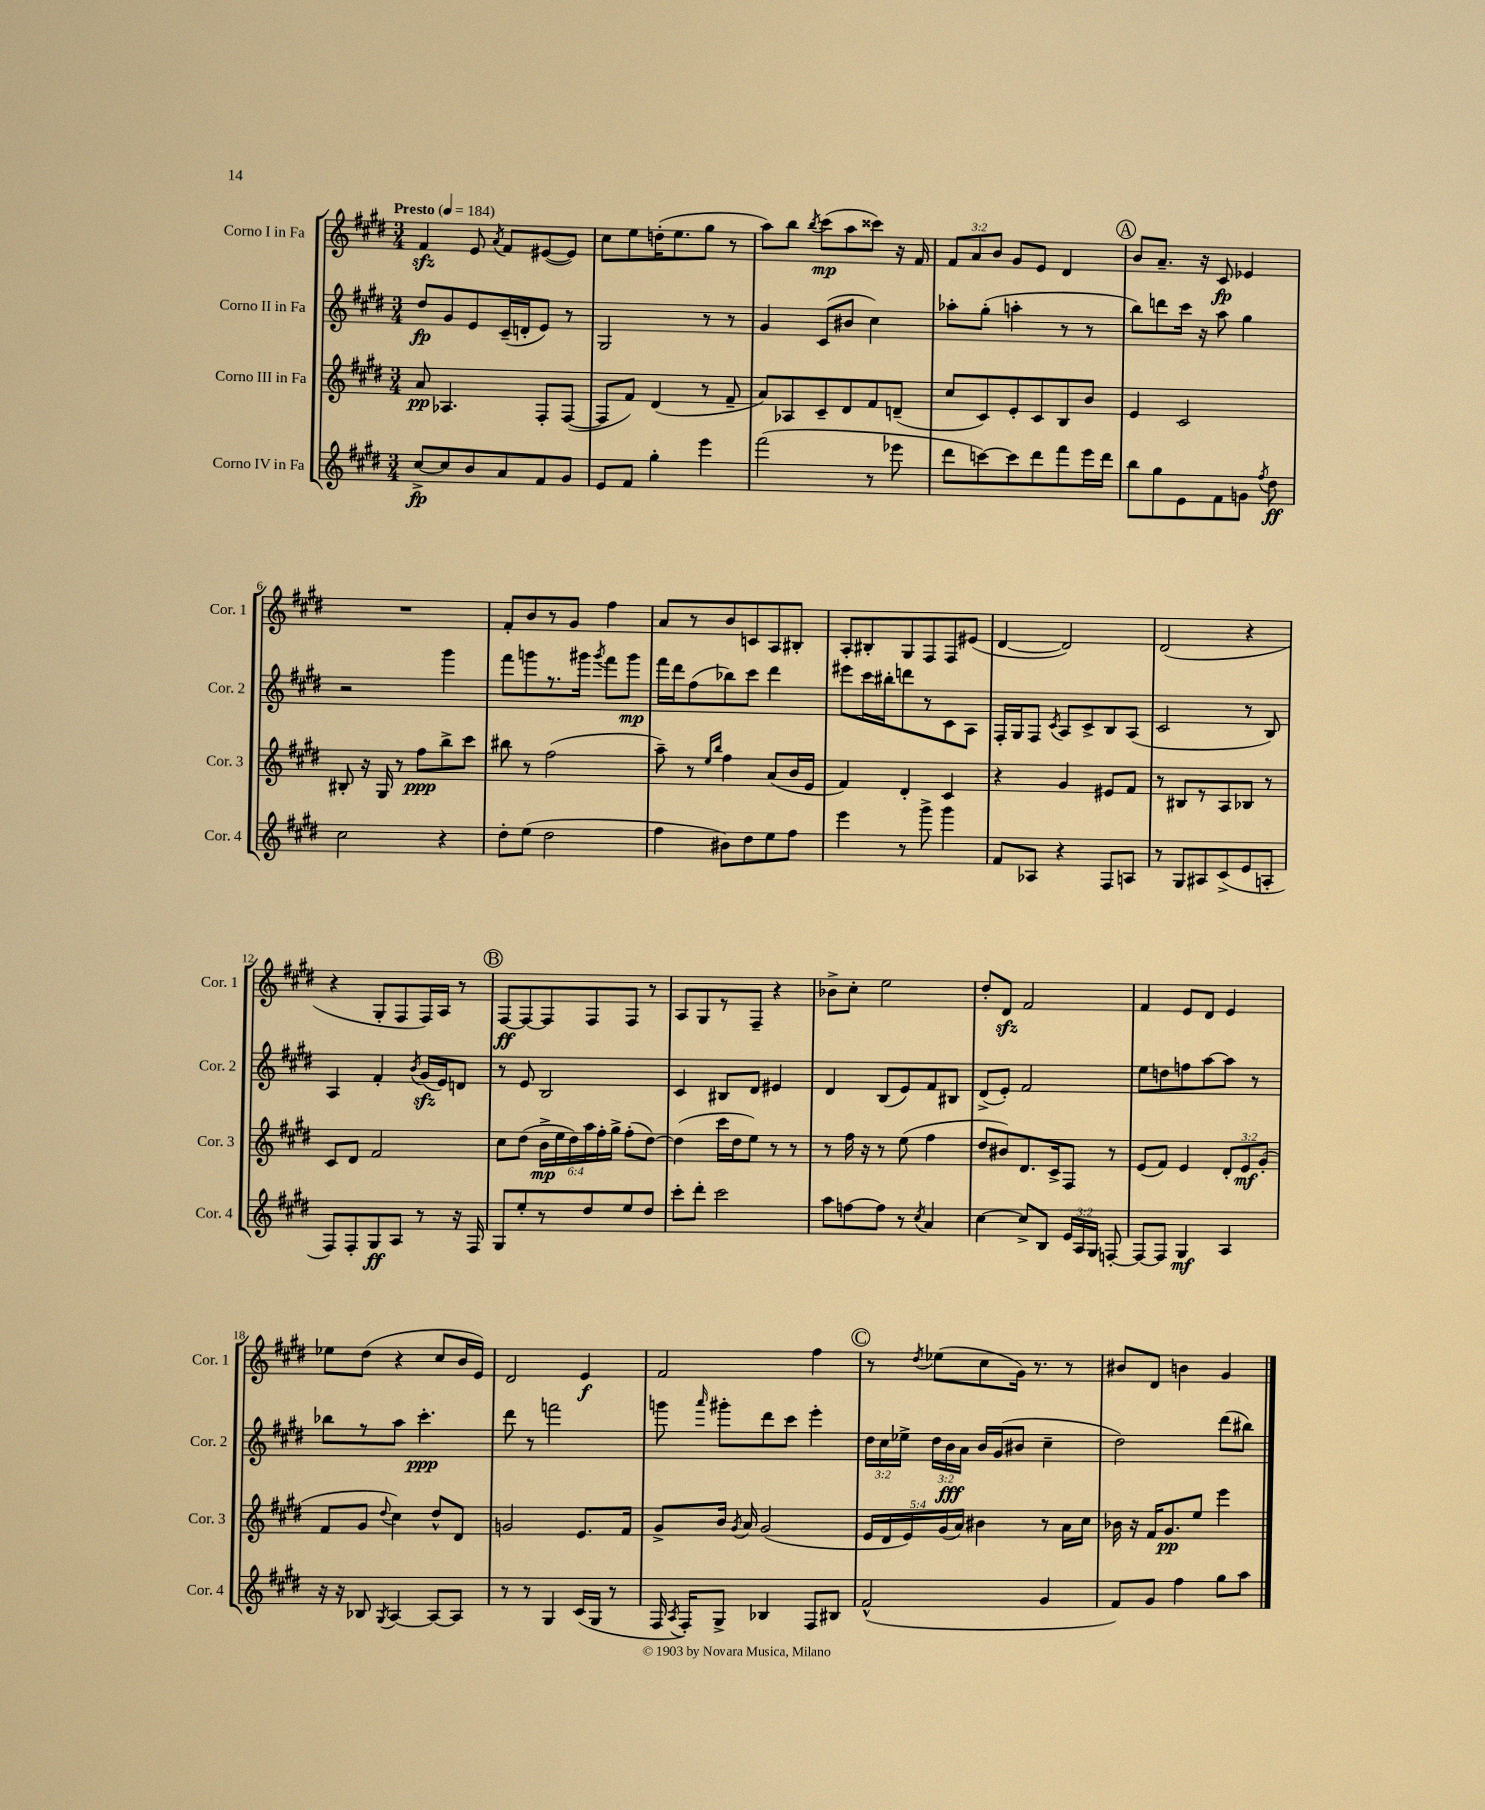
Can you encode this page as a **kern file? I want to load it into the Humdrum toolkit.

**kern	**dynam	**kern	**dynam	**kern	**dynam	**kern	**dynam
*part4	*part4	*part3	*part3	*part2	*part2	*part1	*part1
*staff4	*staff4	*staff3	*staff3	*staff2	*staff2	*staff1	*staff1
*I"Corno IV in Fa	*	*I"Corno III in Fa	*	*I"Corno II in Fa	*	*I"Corno I in Fa	*
*I'Cor. 4	*	*I'Cor. 3	*	*I'Cor. 2	*	*I'Cor. 1	*
*clefG2	*	*clefG2	*	*clefG2	*	*clefG2	*
*k[f#c#g#d#]	*	*k[f#c#g#d#]	*	*k[f#c#g#d#]	*	*k[f#c#g#d#]	*
*M3/4	*	*M3/4	*	*M3/4	*	*M3/4	*
*MM184	*	*MM184	*	*MM184	*	*MM184	*
=1	=1	=1	=1	=1	=1	=1	=1
!	!	!	!	!	!	!LO:TX:a:B:t=Presto	!
[8cc#^/L	fp	8a/	pp	8dd#/L	fp	4f#zz/	.
8cc#/]	.	4.A-X/	.	8g#/	.	.	.
8b/	.	.	.	8e/	.	8e/	.
.	.	.	.	.	.	8qa/	.
8a/	.	.	.	(16c#~/L	.	8f#/L	.
.	.	.	.	16dn'/J	.	.	.
8f#/	.	8F#'/L	.	8e/J)	.	([8e#X/	.
8g#/J	.	([8F#/J	.	8r	.	8e#/J])	.
=2	=2	=2	=2	=2	=2	=2	=2
8e/L	.	8F#/L]	.	2G#/	.	8cc#\L	.
8f#/J	.	8f#/J)	.	.	.	8ee\	.
4gg#'\	.	(4d#/	.	.	.	(16ddn'\K	.
.	.	.	.	.	.	8.ee\	.
4eee\	.	8r	.	8r	.	8gg#\J	.
.	.	8f#~/	.	8r	.	8r	.
=3	=3	=3	=3	=3	=3	=3	=3
(2fff#\	.	8a/L)	.	4g#/	.	8aa\L)	.
.	.	8A-X/	.	.	.	8bb\J	.
.	.	.	.	.	.	8qbb/	.
.	.	8c#~/	.	(8c#/L	.	(8ccc#\L	mp
.	.	8d#/	.	8b#X/J	.	8aa\	.
8r	.	8f#/	.	4cc#\)	.	8ccc##X\J)	.
8eee-X\	.	(8dn~/J	.	.	.	16r	.
.	.	.	.	.	.	16f#/	.
=4	=4	=4	=4	=4	=4	=4	=4
8ddd#\L	.	8cc#/L	.	8aa-X'\L	.	12f#/L	.
.	.	.	.	.	.	12a/	.
[8cccn\)	.	8c#/)	.	(8gg#'\J	.	.	.
.	.	.	.	.	.	12b/J	.
8ccc\]	.	8e'/	.	4aan'\	.	8g#/L	.
8ddd#\	.	8c#/	.	.	.	8e/J	.
8fff#\	.	8B/	.	8r	.	4d#/	.
16eee\L	.	8b/J	.	8r	.	.	.
16ddd#\JJ	.	.	.	.	.	.	.
!!LO:REH:place=s1:t=A
=5	=5	=5	=5	=5	=5	=5	=5
8bb\L	.	4e/	.	8bb\L)	.	8b/L	.
8gg#\	.	.	.	8dddn\	.	8.a~/J	.
8e\	.	2c#/	.	16ccc#\Jk	.	.	.
.	.	.	.	16r	.	16r	.
8f#\	.	.	.	8aa\	.	8c#/	fp
8gn\J	.	.	.	4gg#\	.	4e-X/	.
8qff#/	.	.	.	.	.	.	.
8dd#\	ff	.	.	.	.	.	.
!!LO:LB:g=z
=6	=6	=6	=6	=6	=6	=6	=6
2cc#\	.	8B#X'/	.	2r	.	2.r	.
.	.	16r	.	.	.	.	.
.	.	16G#/	.	.	.	.	.
.	.	8r	.	.	.	.	.
.	.	8ff#\L	ppp	.	.	.	.
4r	.	8bb^\	.	4ggg#\	.	.	.
.	.	8ccc#\J	.	.	.	.	.
=7	=7	=7	=7	=7	=7	=7	=7
8dd#'\L	.	8bb#X\	.	8fff#\L	.	8f#'/L	.
(8ee\J	.	8r	.	8gggn\	.	8b/	.
2dd#\	.	(2ff#\	.	8.r	.	8r	.
.	.	.	.	.	.	8g#/J	.
.	.	.	.	16ggg#X\Jk	.	.	.
.	.	.	.	8qggg#/	.	.	.
.	.	.	.	8fff#\L	.	4ff#\	.
.	.	.	.	8ggg#\J	mp	.	.
=8	=8	=8	=8	=8	=8	=8	=8
4ff#\	.	8aa~\)	.	16fff#\LL	.	8a/L	.
.	.	.	.	16ddd#\J	.	.	.
.	.	8r	.	(8ff#\	.	8r	.
.	.	16qqee/LL	.	.	.	.	.
.	.	16qqbb/JJ	.	.	.	.	.
8b#X\L)	.	4ff#\	.	8bb-X\)	.	8b/	.
8dd#\	.	.	.	8ccc#\J	.	8cn/	.
8ee\	.	(8a/L	.	4ddd#\	.	8A/	.
8ff#\J	.	16b/L	.	.	.	8B#X'/J	.
.	.	16e/JJ	.	.	.	.	.
=9	=9	=9	=9	=9	=9	=9	=9
4eee\	.	4f#/)	.	8eee#X\L	.	8A'/L	.
.	.	.	.	16ccc#\L	.	8B#X'/	.
.	.	.	.	16bb#X'\J	.	.	.
8r	.	4d#'/	.	8dddn\	.	8G#/	.
8ggg#^\	.	.	.	8r	.	8F#/	.
4ggg#\	.	4c#/	.	8c#\	.	8F#/	.
.	.	.	.	8A\J	.	(8e#X/J	.
=10	=10	=10	=10	=10	=10	=10	=10
8f#/L	.	4r	.	16F#'/LL	.	[4d#/	.
.	.	.	.	16G#/J	.	.	.
8A-X/J	.	.	.	8F#/J	.	.	.
.	.	.	.	8qc#/	.	.	.
4r	.	4g#/	.	8A/L	.	2d#/])	.
.	.	.	.	8c#^/	.	.	.
8F#/L	.	8e#X/L	.	8B/	.	.	.
8An/J	.	8f#/J	.	(8A/J	.	.	.
=11	=11	=11	=11	=11	=11	=11	=11
8r	.	8r	.	2c#/	.	(2d#/	.
8G#/L	.	8B#X/L	.	.	.	.	.
8A#X/	.	8r	.	.	.	.	.
(8c#^/	.	8A/	.	.	.	.	.
8e/	.	8B-X/J	.	8r	.	4r	.
8An'/J	.	8r	.	8B/)	.	.	.
!!LO:LB:g=z
=12	=12	=12	=12	=12	=12	=12	=12
8F#/L)	.	8c#/L	.	4A/	.	4r	.
8F#'/	.	8d#/J	.	.	.	.	.
8G#/	ff	2f#/	.	4f#'/	.	8G#'/L	.
8A/J	.	.	.	.	.	8F#/	.
.	.	.	.	8qb/	.	.	.
8r	.	.	.	(16g#zz/LL	.	16F#/L)	.
.	.	.	.	16e/J)	.	16A/JJ	.
16r	.	.	.	8dn/J	.	8r	.
16F#/	.	.	.	.	.	.	.
!!LO:REH:place=s1:t=B
=13	=13	=13	=13	=13	=13	=13	=13
8G#/L	.	8cc#\L	.	8r	.	[8F#/L	ff
8ee'/	.	(8dd#\J	.	8e/	.	8F#/_	.
8r	.	24b^\LL	mp	2B/	.	8F#/]	.
.	.	24ee\	.	.	.	.	.
.	.	24dd#\)	.	.	.	.	.
8dd#/	.	24aa\	.	.	.	8F#/	.
.	.	24ff#'\	.	.	.	.	.
.	.	24gg#^\JJ	.	.	.	.	.
8ee/	.	(8ff#'\L	.	.	.	8F#/J	.
8dd#/J	.	[8dd#\J)	.	.	.	8r	.
=14	=14	=14	=14	=14	=14	=14	=14
8ccc#'\L	.	(4dd#\]	.	4c#/	.	8A/L	.
8ddd#'\J	.	.	.	.	.	8G#/	.
2ccc#\	.	16ccc#\LL	.	8B#X/L	.	8r	.
.	.	16dd#\J	.	.	.	.	.
.	.	8ee\J)	.	8d#/J	.	8F#~/J	.
.	.	8r	.	4e#X/	.	4r	.
.	.	8r	.	.	.	.	.
=15	=15	=15	=15	=15	=15	=15	=15
8aa\L	.	8r	.	4d#/	.	8b-X^\L	.
[8ffn\	.	16ff#\	.	.	.	8cc#'\J	.
.	.	16r	.	.	.	.	.
8ff\J]	.	8r	.	(8B/L	.	2ee\	.
8r	.	(8ee\	.	8e/)	.	.	.
8qcc#/	.	.	.	.	.	.	.
4a/	.	4ff#\	.	8f#/	.	.	.
.	.	.	.	8B#X/J	.	.	.
=16	=16	=16	=16	=16	=16	=16	=16
[4cc#\	.	8dd#/L	.	(8d#^/L	.	8dd#'/L	.
.	.	8b#X/)	.	8e'/J)	.	8d#zz/J	.
8cc#^/L]	.	8.d#/	.	2f#/	.	2f#/	.
8B/J	.	.	.	.	.	.	.
.	.	16c#^/k	.	.	.	.	.
24e/LL	.	8F#/J	.	.	.	.	.
24A/	.	.	.	.	.	.	.
24G#/JJ	.	.	.	.	.	.	.
[8Fn'/	.	8r	.	.	.	.	.
=17	=17	=17	=17	=17	=17	=17	=17
8F/L_	.	(8e/L	.	8ee\L	.	4f#/	.
8F/J]	.	8f#/J)	.	8ddn\	.	.	.
4G#/	mf	4e/	.	8ffn\	.	8e/L	.
.	.	.	.	[8aa\	.	8d#/J	.
4A/	.	12d#'/L	.	8aa\J]	.	4e/	.
.	.	12e/	mf	.	.	.	.
.	.	.	.	8r	.	.	.
.	.	(12g#'/J	.	.	.	.	.
!!LO:LB:g=z
=18	=18	=18	=18	=18	=18	=18	=18
16r	.	8f#/L	.	8bb-X\L	.	8ee-X\L	.
16r	.	.	.	.	.	.	.
8B-X/	.	8g#/J	.	8r	.	(8dd#\J	.
8qG#/	.	8qqdd#/	.	.	.	.	.
[4A/	.	4cc#\)	.	8aa\J	.	4r	.
.	.	.	.	4.ccc#'\	ppp	.	.
8A/L_	.	8dd#^^/L	.	.	.	8cc#/L	.
8A/J]	.	8d#/J	.	.	.	16b/L	.
.	.	.	.	.	.	16e/JJ)	.
=19	=19	=19	=19	=19	=19	=19	=19
8r	.	2gn/	.	8ddd#\	.	2d#/	.
8r	.	.	.	8r	.	.	.
4G#/	.	.	.	2fffn\	.	.	.
(16c#/LL	.	8.e/L	.	.	.	4e/	f
16G#/JJ	.	.	.	.	.	.	.
8r	.	.	.	.	.	.	.
.	.	16f#/Jk	.	.	.	.	.
=20	=20	=20	=20	=20	=20	=20	=20
16F#/	.	8g#^/L	.	8gggn\	.	2f#/	.
8qA/	.	.	.	.	.	.	.
16F#'/KL)	.	.	.	.	.	.	.
.	.	.	.	16qqaaa/	.	.	.
8G#^/J	.	16b/Jk	.	8ggg#X'\L	.	.	.
.	.	8qg#/	.	.	.	.	.
.	.	16a/	.	.	.	.	.
4B-X/	.	(2g#/	.	8ddd#\	.	.	.
.	.	.	.	8ccc#\J	.	.	.
8F#/L	.	.	.	4eee'\	.	4ff#\	.
8B#X/J	.	.	.	.	.	.	.
!!LO:REH:place=s1:t=C
=21	=21	=21	=21	=21	=21	=21	=21
(2f#^^/	.	20e/LL	.	24dd#\LL	.	8r	.
.	.	.	.	24cc#\	.	.	.
.	.	20d#/	.	.	.	.	.
.	.	.	.	24ee-X^\JJ	.	.	.
.	.	20e/)	.	.	.	.	.
.	.	.	.	.	.	8qdd#/	.
.	.	.	.	24dd#\LL	.	(8ee-X\L	.
.	.	(20g#/	.	.	.	.	.
.	.	.	.	24b\	fff	.	.
.	.	20a/JJ)	.	.	.	.	.
.	.	.	.	24a\JJ	.	.	.
.	.	4b#X\	.	16b/LL	.	8cc#\	.
.	.	.	.	(16g#/J	.	.	.
.	.	.	.	8b#X/J	.	16g#\Jk)	.
.	.	.	.	.	.	8.r	.
4g#/	.	8r	.	4cc#~\	.	.	.
.	.	16a\LL	.	.	.	8r	.
.	.	16cc#\JJ	.	.	.	.	.
=22	=22	=22	=22	=22	=22	=22	=22
8f#/L)	.	16b-X\	.	2dd#\)	.	8b#X/L	.
.	.	16r	.	.	.	.	.
8g#/J	.	16f#/KL	.	.	.	8d#/J	.
.	.	8.g#/	pp	.	.	.	.
4ff#\	.	.	.	.	.	4bn\	.
.	.	8ee/J	.	.	.	.	.
8gg#\L	.	4eee\	.	(8ddd#\L	.	4g#/	.
8aa\J	.	.	.	8bb#X\J)	.	.	.
==	==	==	==	==	==	==	==
*-	*-	*-	*-	*-	*-	*-	*-
